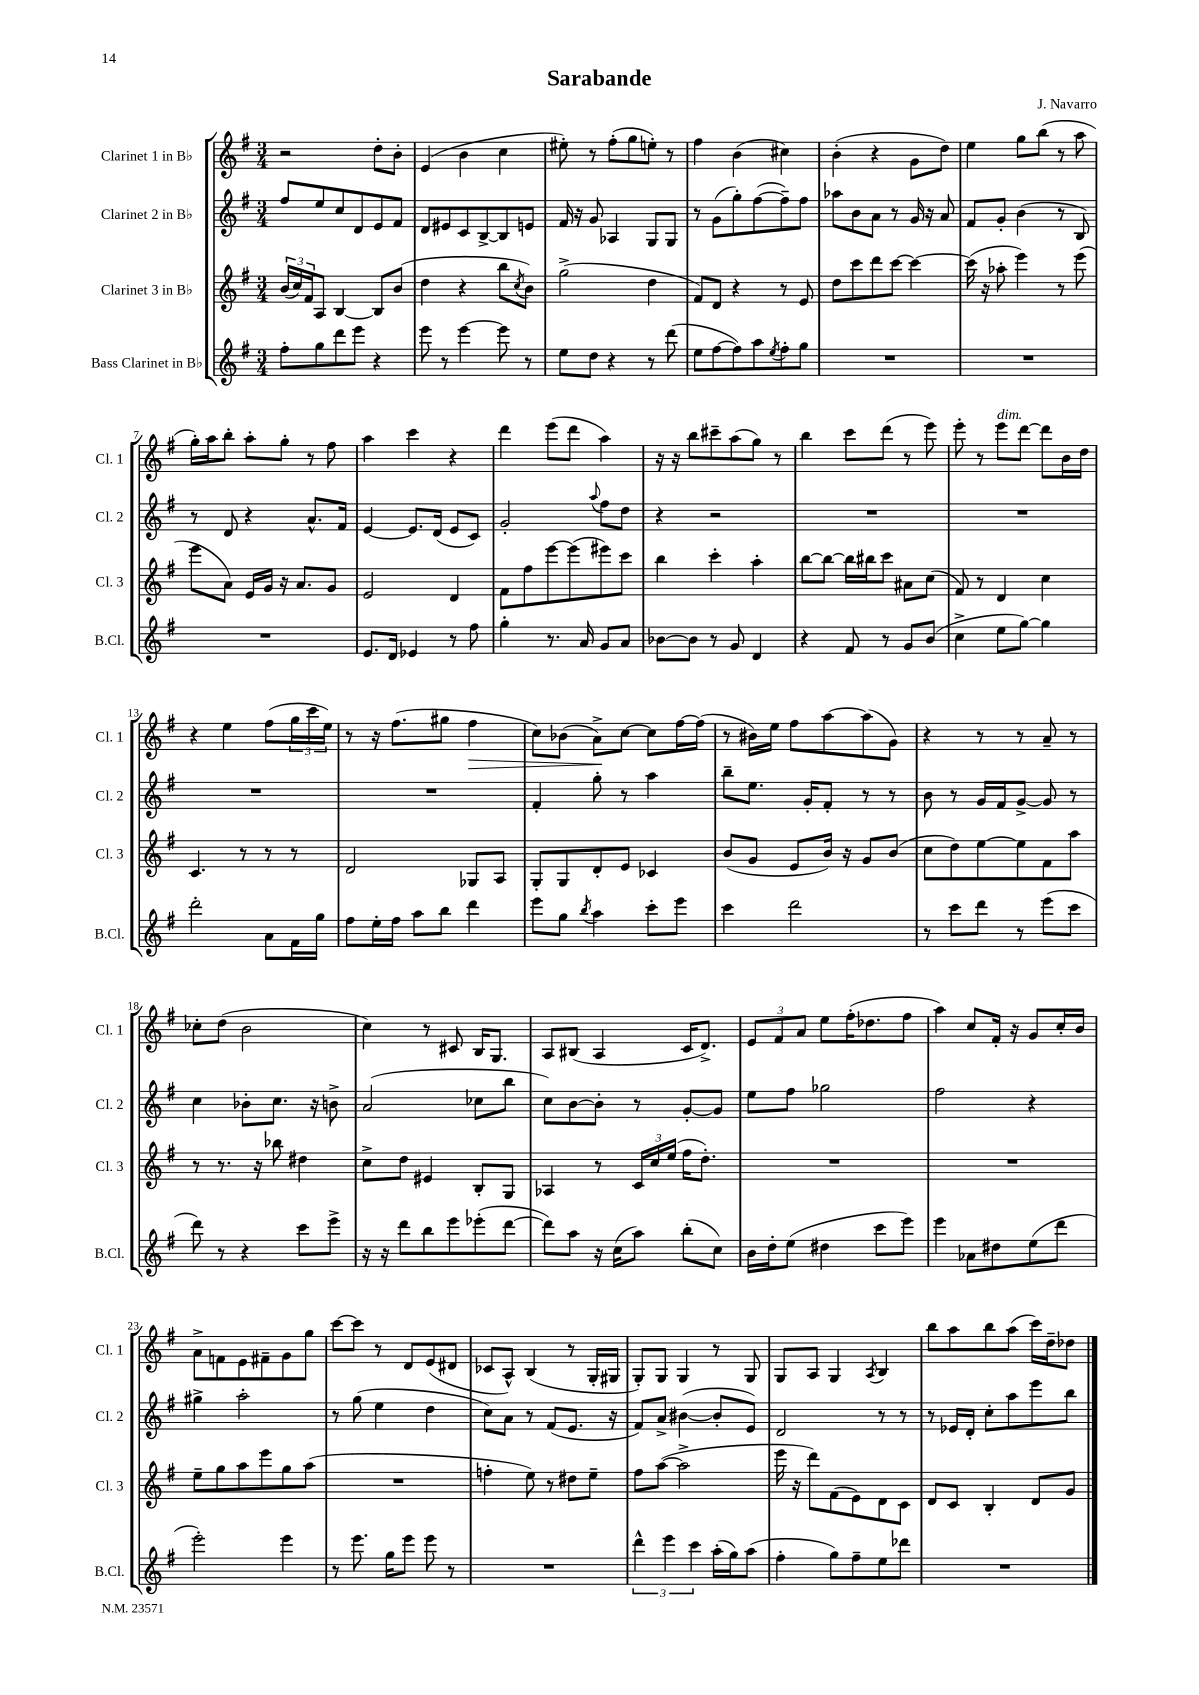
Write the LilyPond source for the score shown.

\header { title = "Sarabande" composer = "J. Navarro" }
<<
\new StaffGroup <<
\new Staff = "s0" \with { instrumentName = "Clarinet 1 in Bb" shortInstrumentName = "Cl. 1" } {
    \clef treble \key g \major \numericTimeSignature \time 3/4
    r2 d''8-. b'8-. |
    e'4( b'4 c''4 |
    eis''8-.) r8 fis''8-.( g''8 e''8-.) r8 |
    fis''4 b'4( cis''4) |
    b'4-.( r4 g'8 d''8) |
    e''4 g''8 b''8( r8 a''8 |
    g''16-.) a''16 b''8-. a''8-. g''8-. r8 fis''8 |
    a''4 c'''4 r4 |
    d'''4 e'''8( d'''8 a''4) |
    r16 r16 b''8 cis'''8-- a''8( g''8) r8 |
    b''4 c'''8 d'''8( r8 e'''8) |
    e'''8-. r8 e'''8^\markup { \italic "dim." } d'''8~ d'''8 b'16 d''16 |
    r4 e''4 fis''8( \tuplet 3/2 { g''16 c'''16 e''16) } |
    r8 r16 fis''8.( gis''8 fis''4\> |
    c''8) bes'8( a'8->\!) c''8~ c''8 fis''16~ fis''16( |
    r8 bis'16) e''16 fis''8 a''8~ a''8( g'8) |
    r4 r8 r8 a'8-- r8 |
    ces''8-. d''8( b'2 |
    c''4) r8 cis'8 b16 g8. |
    a8 bis8( a4 c'16 d'8.->) |
    \tuplet 3/2 { e'8 fis'8 a'8 } e''8 fis''16-.( des''8. fis''8 |
    a''4) c''8 fis'16-. r16 g'8 c''16-. b'16 |
    a'8-> f'8 e'8 fis'8-- g'8 g''8 |
    c'''8~ c'''8 r8 d'8 e'8( dis'8 |
    ces'8 a8-^) b4( r8 g16-. gis16 |
    g8-.) g8 g4 r8 g8 |
    g8 a8 g4 \acciaccatura { a8 } b4 |
    b''8 a''8 b''8 a''8( c'''16) d''16-- des''8 \bar "|." |
}
\new Staff = "s1" \with { instrumentName = "Clarinet 2 in Bb" shortInstrumentName = "Cl. 2" } {
    \clef treble \key g \major \numericTimeSignature \time 3/4
    fis''8 e''8 c''8 d'8 e'8 fis'8 |
    d'8 eis'8 c'8 b8~-> b8 e'8 |
    fis'16 r16 g'8 aes4 g8 g8 |
    r8 g'8( g''8-.) fis''8~( fis''8--) fis''8 |
    aes''8 b'8 a'8 r8 g'16 r16 a'8 |
    fis'8 g'8-. b'4( r8 b8) |
    r8 d'8 r4 a'8.-^ fis'16 |
    e'4~ e'8. d'16( e'8 c'8) |
    g'2-. \appoggiatura { a''8 } fis''8 d''8 |
    r4 r2 |
    R2. |
    R2. |
    R2. |
    R2. |
    fis'4-. g''8-. r8 a''4 |
    b''8-- e''8. g'16-. fis'8-. r8 r8 |
    b'8 r8 g'16 fis'16 g'8~-> g'8 r8 |
    c''4 bes'8-. c''8. r16 b'8-> |
    a'2( ces''8 b''8 |
    c''8) b'8~ b'8-. r8 g'8~-. g'8 |
    e''8 fis''8 ges''2 |
    fis''2 r4 |
    gis''4-> a''2-. |
    r8 g''8( e''4 d''4 |
    c''8) a'8 r8 fis'8( e'8. r16 |
    fis'8) a'8-> bis'4~( bis'8-. e'8) |
    d'2 r8 r8 |
    r8 ees'16 d'16-. c''8-. a''8 e'''8 b''8 \bar "|." |
}
\new Staff = "s2" \with { instrumentName = "Clarinet 3 in Bb" shortInstrumentName = "Cl. 3" } {
    \clef treble \key g \major \numericTimeSignature \time 3/4
    \tuplet 3/2 { b'16( c''16) fis'16 } a8 b4~ b8 b'8( |
    d''4 r4 b''8 \acciaccatura { c''8 } b'8) |
    g''2->( d''4 |
    fis'8) d'8 r4 r8 e'8 |
    d''8 c'''8 d'''8 c'''8~ c'''4~ |
    c'''16( r16 aes''8-. e'''4) r8 e'''8( |
    e'''8 a'8) e'16 g'16 r16 a'8. g'8 |
    e'2 d'4 |
    fis'8 fis''8 e'''8~ e'''8( eis'''8) c'''8 |
    b''4 c'''4-. a''4-. |
    b''8~ b''8~ b''16 bis''16 c'''8 ais'8 c''8( |
    fis'8) r8 d'4 c''4 |
    c'4. r8 r8 r8 |
    d'2 ges8 a8 |
    g8-. g8 d'8-. e'8 ces'4 |
    b'8( g'8 e'8 b'16) r16 g'8 b'8( |
    c''8 d''8) e''8~ e''8 fis'8 a''8 |
    r8 r8. r16 bes''8 dis''4 |
    c''8-> d''8 eis'4 b8-. g8 |
    aes4 r8 \tuplet 3/2 { c'16 c''16 e''16( } fis''16 d''8.-.) |
    R2. |
    R2. |
    e''8-- g''8 a''8 e'''8 g''8 a''8( |
    R2. |
    f''4-. e''8) r8 dis''8 e''8-- |
    fis''8 a''8~( a''2-> |
    e'''16 r16 d'''8) fis'8( e'8) d'8 c'8 |
    d'8 c'8 b4-. d'8 g'8 \bar "|." |
}
\new Staff = "s3" \with { instrumentName = "Bass Clarinet in Bb" shortInstrumentName = "B.Cl." } {
    \clef treble \key g \major \numericTimeSignature \time 3/4
    fis''8-. g''8 d'''8 e'''8 r4 |
    e'''8 r8 e'''4~ e'''8 r8 |
    e''8 d''8 r4 r8 d'''8( |
    e''8 fis''8~ fis''8) a''8 \acciaccatura { e''8 } fis''8-. g''8 |
    R2. |
    R2. |
    R2. |
    e'8. d'16 ees'4 r8 fis''8 |
    g''4-. r8. a'16 g'8 a'8 |
    bes'8~ bes'8 r8 g'8 d'4 |
    r4 fis'8 r8 g'8 b'8( |
    c''4-> e''8 g''8~) g''4 |
    d'''2-. a'8 fis'16 g''16 |
    fis''8 e''16-. fis''16 a''8 b''8 d'''4 |
    e'''8 g''8 \acciaccatura { b''8 } a''4 c'''8-. e'''8 |
    c'''4 d'''2 |
    r8 c'''8 d'''8 r8 e'''8( c'''8 |
    d'''8) r8 r4 c'''8 e'''8-> |
    r16 r16 d'''8 b''8 e'''8 ees'''8-.( d'''8~ |
    d'''8) a''8 r16 c''16( a''8) b''8-.( c''8) |
    b'16 d''16-. e''8( dis''4 c'''8 e'''8) |
    e'''4 aes'8 dis''8 e''8( d'''8 |
    e'''2-.) e'''4 |
    r8 e'''8. g''16 e'''8 e'''8 r8 |
    R2. |
    \tuplet 3/2 { d'''4-^ e'''4 c'''4 } a''16-.( g''16) a''8( |
    fis''4-. g''8) fis''8-- e''8 des'''8 |
    R2. \bar "|." |
}
>>
>>
